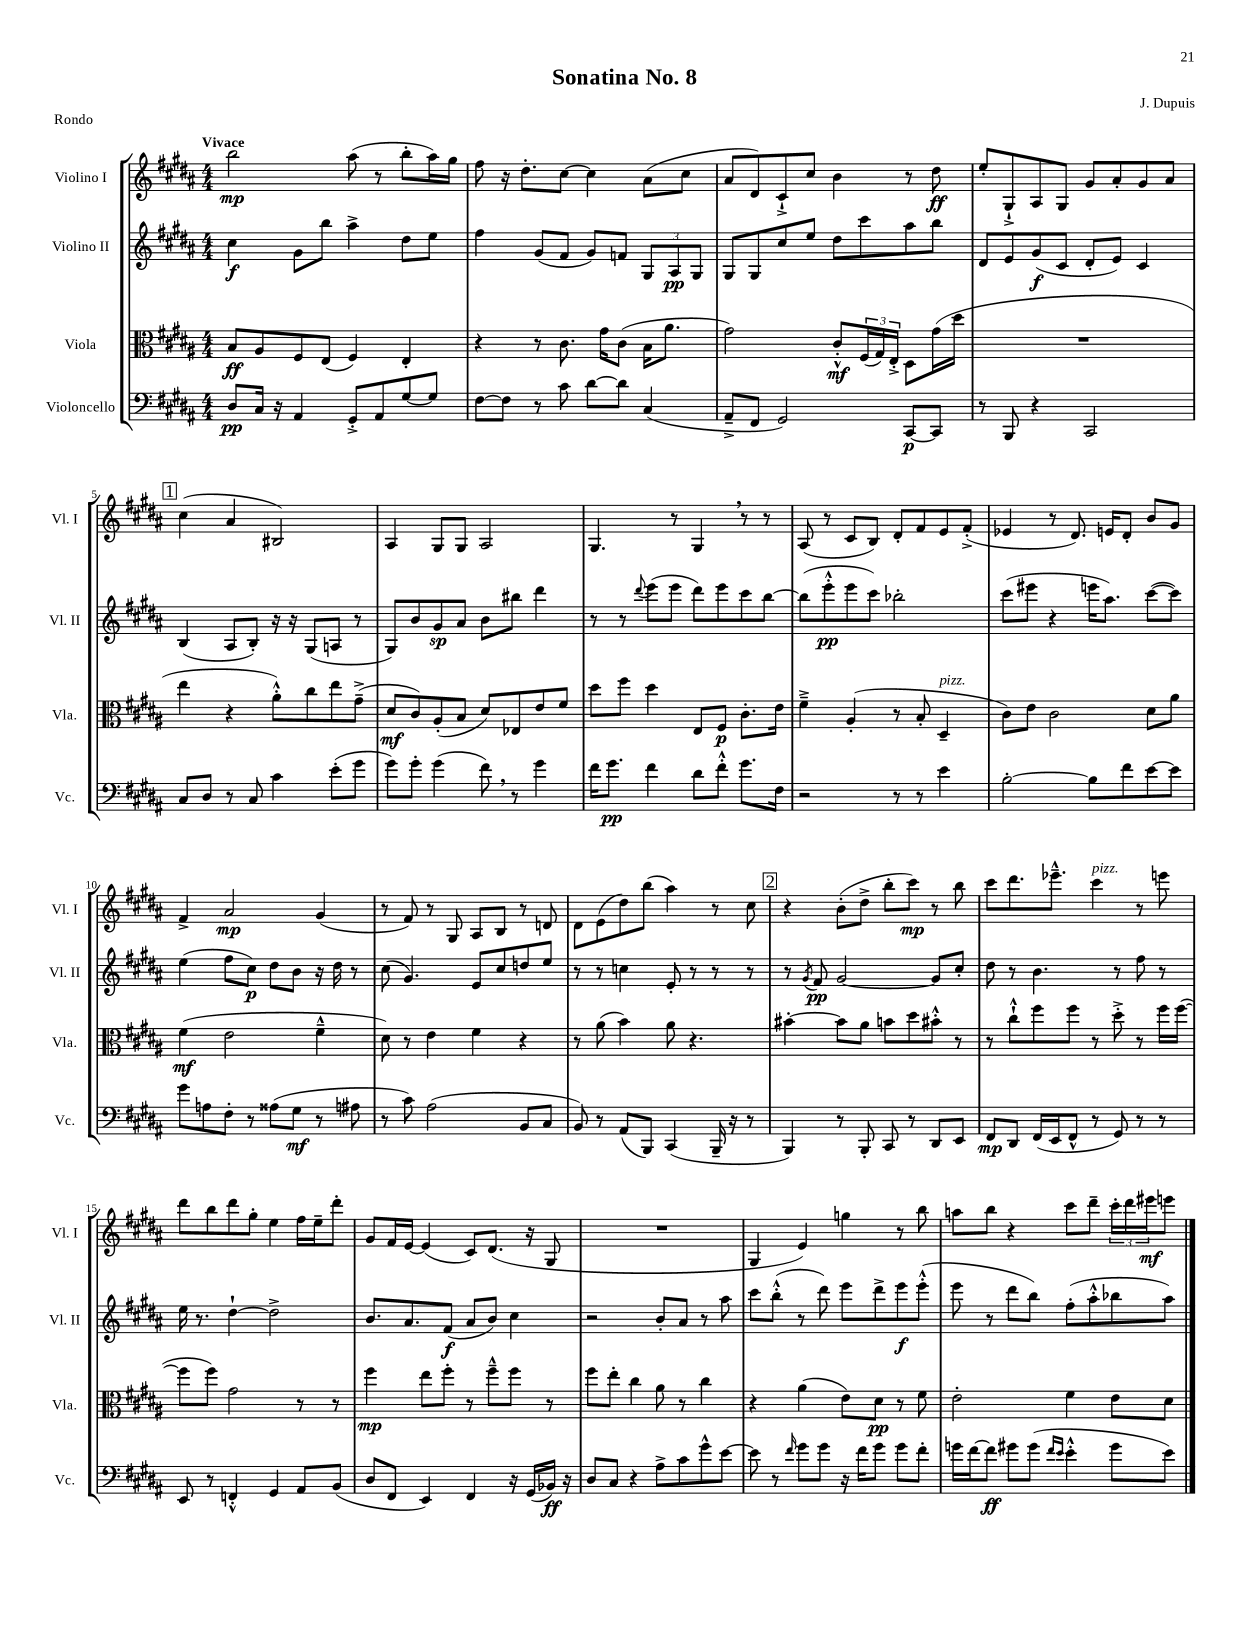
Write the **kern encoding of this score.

**kern	**dynam	**kern	**dynam	**kern	**dynam	**kern	**dynam
*part4	*part4	*part3	*part3	*part2	*part2	*part1	*part1
*staff4	*staff4	*staff3	*staff3	*staff2	*staff2	*staff1	*staff1
*I"Violoncello	*	*I"Viola	*	*I"Violino II	*	*I"Violino I	*
*I'Vc.	*	*I'Vla.	*	*I'Vl. II	*	*I'Vl. I	*
*clefF4	*	*clefC3	*	*clefG2	*	*clefG2	*
*k[f#c#g#d#a#]	*	*k[f#c#g#d#a#]	*	*k[f#c#g#d#a#]	*	*k[f#c#g#d#a#]	*
*M4/4	*	*M4/4	*	*M4/4	*	*M4/4	*
=1	=1	=1	=1	=1	=1	=1	=1
!	!	!	!	!	!	!LO:TX:a:B:t=Vivace	!
8D#/L	pp	8B/L	ff	4cc#\	f	2bb\	mp
16C#/Jk	.	8A#/	.	.	.	.	.
16r	.	.	.	.	.	.	.
4AA#/	.	8F#/	.	8g#\L	.	.	.
.	.	(8E/J	.	8bb\J	.	.	.
8GG#'^/L	.	4F#/)	.	4aa#^\	.	(8aa#\	.
8AA#/	.	.	.	.	.	8r	.
[8G#/	.	4E'/	.	8dd#\L	.	8bb'\L	.
8G#/J]	.	.	.	8ee\J	.	16aa#\L)	.
.	.	.	.	.	.	16gg#\JJ	.
=2	=2	=2	=2	=2	=2	=2	=2
[8F#\L	.	4r	.	4ff#\	.	8ff#\	.
8F#\J]	.	.	.	.	.	16r	.
.	.	.	.	.	.	8.dd#'\L	.
8r	.	8r	.	(8g#/L	.	.	.
8c#\	.	8.c#\	.	8f#/J	.	[8cc#\J	.
[8d#\L	.	.	.	8g#/L)	.	4cc#\]	.
.	.	16g#\KL	.	.	.	.	.
8d#\J]	.	(8c#\J	.	8fn/J	.	.	.
(4C#/	.	16B\KL	.	12G#/L	.	(8a#\L	.
.	.	8.a#\J	.	.	.	.	.
.	.	.	.	12A#/	pp	.	.
.	.	.	.	.	.	8cc#\J	.
.	.	.	.	12G#/J	.	.	.
=3	=3	=3	=3	=3	=3	=3	=3
8AA#~^/L	.	2g#\)	.	8G#/L	.	8a#/L	.
8FF#/J	.	.	.	8G#/	.	8d#/)	.
2GG#/)	.	.	.	8cc#/	.	8c#`^/	.
.	.	.	.	8ee/J	.	8cc#/J	.
.	.	8c#'^^/L	mf	8dd#\L	.	4b\	.
.	.	(24F#/L	.	8ccc#\	.	.	.
.	.	24G#/)	.	.	.	.	.
.	.	24E'^/JJ	.	.	.	.	.
[8CC#/L	p	8D#\L	.	8aa#\	.	8r	.
8CC#/J]	.	(16g#\L	.	8bb\J	.	8dd#\	ff
.	.	16dd#\JJ	.	.	.	.	.
=4	=4	=4	=4	=4	=4	=4	=4
8r	.	1r	.	8d#/L	.	8ee'/L	.
8BBB/	.	.	.	8e/	.	8G#`^/	.
4r	.	.	.	(8g#/	f	8A#/	.
.	.	.	.	8c#/J	.	8G#/J	.
2CC#/	.	.	.	8d#'/L	.	8g#/L	.
.	.	.	.	8e/J)	.	8a#'/	.
.	.	.	.	4c#/	.	8g#/	.
.	.	.	.	.	.	8a#/J	.
!!LO:LB:g=z
!!LO:REH:place=s1:t=1
=5	=5	=5	=5	=5	=5	=5	=5
8C#/L	.	4ee\	.	(4B/	.	(4cc#\	.
8D#/J	.	.	.	.	.	.	.
8r	.	4r	.	8A#/L	.	4a#/	.
8C#/	.	.	.	8B'/J)	.	.	.
4c#\	.	8a#'^^\L)	.	16r	.	2B#X/)	.
.	.	.	.	16r	.	.	.
.	.	8cc#\	.	(8G#/L	.	.	.
(8e'\L	.	8ee\	.	8An/J	.	.	.
8g#\J	.	(8g#~^\J	.	8r	.	.	.
=6	=6	=6	=6	=6	=6	=6	=6
8g#\L)	.	8d#/L	mf	8G#/L)	.	4A#/	.
8g#'\J	.	8c#/)	.	8b/	.	.	.
(4g#\	.	(8A#'/	.	8g#/	sp	8G#/L	.
.	.	8B/J	.	8a#/J	.	8G#/J	.
8f#,\)	.	8d#/L)	.	8b\L	.	2A#/	.
8r	.	8E-X/	.	8bb#X\J	.	.	.
4g#\	.	8e/	.	4ddd#\	.	.	.
.	.	8f#/J	.	.	.	.	.
=7	=7	=7	=7	=7	=7	=7	=7
16f#\KL	.	8dd#\L	.	8r	.	4.G#/	.
8.g#\J	pp	.	.	.	.	.	.
.	.	8ff#\J	.	8r	.	.	.
.	.	.	.	8qqddd#/	.	.	.
4f#\	.	4dd#\	.	(8eee\L	.	.	.
.	.	.	.	8eee\J	.	8r	.
8d#\L	.	8E/L	.	8ddd#\L)	.	4G#,/	.
8f#'^^\J	.	8F#/J	p	8eee\	.	.	.
8.g#\L	.	8.c#'\L	.	8ccc#\	.	8r	.
.	.	.	.	[8bb\J	.	8r	.
16F#\Jk	.	16e\Jk	.	.	.	.	.
=8	=8	=8	=8	=8	=8	=8	=8
2r	.	4f#~^\	.	(8bb\L]	.	(8A#/	.
.	.	.	.	8eee'^^\	pp	8r	.
.	.	(4A#'/	.	8eee\	.	8c#/L	.
.	.	.	.	8ccc#\J)	.	8B/J)	.
8r	.	8r	.	2bb-X'\	.	8d#'/L	.
8r	.	8B'/	.	.	.	8f#/	.
!	!	!LO:TX:a:i:t=pizz.	!	!	!	!	!
4e\	.	4D#~/	.	.	.	8e/	.
.	.	.	.	.	.	(8f#'^/J	.
=9	=9	=9	=9	=9	=9	=9	=9
[2B'\	.	8c#\L)	.	(8ccc#\L	.	4e-X/	.
.	.	8e\J	.	8eee#X\J	.	.	.
.	.	2c#\	.	4r	.	8r	.
.	.	.	.	.	.	8.d#/)	.
8B\L]	.	.	.	16eeen\KL	.	.	.
.	.	.	.	8.aa#\J)	.	16en/KL	.
8f#\	.	.	.	.	.	8d#'/J	.
[8e\	.	8d#\L	.	([8ccc#\L	.	8b/L	.
8e\J]	.	8a#\J	.	8ccc#\J])	.	8g#/J	.
!!LO:LB:g=z
=10	=10	=10	=10	=10	=10	=10	=10
8g#\L	.	(4f#\	mf	(4ee\	.	4f#^/	.
8An\	.	.	.	.	.	.	.
8F#'\J	.	2e\	.	8ff#\L	.	2a#/	mp
8r	.	.	.	8cc#\J)	p	.	.
(8A##X\L	.	.	.	8dd#\L	.	.	.
8G#\J	mf	.	.	8b\J	.	.	.
8r	.	4f#~^^\	.	16r	.	(4g#/	.
.	.	.	.	16dd#\	.	.	.
8A#X\	.	.	.	8r	.	.	.
=11	=11	=11	=11	=11	=11	=11	=11
8r	.	8d#\)	.	(8cc#\	.	8r	.
8c#\)	.	8r	.	4.g#/)	.	8f#/)	.
(2A#\	.	4e\	.	.	.	8r	.
.	.	.	.	.	.	8G#/	.
.	.	4f#\	.	8e/L	.	8A#/L	.
.	.	.	.	8cc#/	.	8B/J	.
8BB/L	.	4r	.	8ddn/	.	8r	.
8C#/J	.	.	.	8ee/J	.	8dn/	.
=12	=12	=12	=12	=12	=12	=12	=12
8BB/)	.	8r	.	8r	.	8d#\L	.
8r	.	(8a#\	.	8r	.	(8e\	.
(8AA#/L	.	4b\)	.	4ccn\	.	8dd#\)	.
8BBB/J)	.	.	.	.	.	(8bb\J	.
(4CC#/	.	8a#\	.	8e'/	.	4aa#\)	.
.	.	4.r	.	8r	.	.	.
16BBB~/	.	.	.	8r	.	8r	.
16r	.	.	.	.	.	.	.
8r	.	.	.	8r	.	8cc#\	.
!!LO:REH:place=s1:t=2
=13	=13	=13	=13	=13	=13	=13	=13
4BBB/)	.	[4b#X'\	.	8r	.	4r	.
.	.	.	.	8qg#/	.	.	.
.	.	.	.	8f#/	pp	.	.
8r	.	8b#\L]	.	[2g#/	.	(8b'\L	.
8BBB'/	.	8a#\J	.	.	.	8dd#^\J	.
8CC#/	.	8bn\L	.	.	.	8bb'\L	.
8r	.	8dd#\	.	.	.	8ccc#\J)	mp
8DD#/L	.	8b#X'^^\J	.	8g#/L]	.	8r	.
8EE/J	.	8r	.	8cc#'/J	.	8bb\	.
=14	=14	=14	=14	=14	=14	=14	=14
8FF#/L	mp	8r	.	8dd#\	.	8ccc#\L	.
8DD#/J	.	8cc#`^^\L	.	8r	.	8.ddd#\	.
(16FF#/LL	.	8ff#\	.	4.b\	.	.	.
16EE/J	.	.	.	.	.	8.eee-X~^^\J	.
8FF#^^/J	.	8ff#\J	.	.	.	.	.
!	!	!	!	!	!	!LO:TX:a:i:t=pizz.	!
8r	.	8r	.	.	.	4ccc#\	.
8GG#/)	.	8dd#'^\	.	8r	.	.	.
8r	.	8r	.	8ff#\	.	8r	.
8r	.	16ff#\LL	.	8r	.	8eeen\	.
.	.	([16ff#\JJ	.	.	.	.	.
!!LO:LB:g=z
=15	=15	=15	=15	=15	=15	=15	=15
8EE/	.	8ff#\L]	.	16ee\	.	8ddd#\L	.
.	.	.	.	8.r	.	.	.
8r	.	8ff#\J)	.	.	.	8bb\	.
4FFn'^^/	.	2g#\	.	[4dd#`\	.	8ddd#\	.
.	.	.	.	.	.	8gg#'\J	.
4GG#/	.	.	.	2dd#^\]	.	4ee\	.
8AA#/L	.	8r	.	.	.	16ff#\LL	.
.	.	.	.	.	.	16ee~\J	.
(8BB/J	.	8r	.	.	.	8ddd#'\J	.
=16	=16	=16	=16	=16	=16	=16	=16
8D#/L	.	4ff#\	mp	8.b/L	.	8g#/L	.
8FF#/J	.	.	.	.	.	16f#/L	.
.	.	.	.	8.a#/	.	[16e/JJ	.
4EE/)	.	8ee\L	.	.	.	(4e/]	.
.	.	8ff#'\J	.	(8f#/J	f	.	.
4FF#/	.	8r	.	8a#/L	.	8c#/L)	.
.	.	8ff#~^^\L	.	8b/J)	.	(8.d#/J	.
16r	.	8ff#\J	.	4cc#\	.	.	.
(16GG#/LL	.	.	.	.	.	16r	.
16BB-X/JJ)	ff	8r	.	.	.	8G#/	.
16r	.	.	.	.	.	.	.
=17	=17	=17	=17	=17	=17	=17	=17
8D#/L	.	8ff#\L	.	2r	.	1r	.
8C#/J	.	8ee'\J	.	.	.	.	.
4r	.	4cc#\	.	.	.	.	.
8A#^\L	.	8a#\	.	8b'/L	.	.	.
8c#\	.	8r	.	8a#/J	.	.	.
8g#^^\	.	4cc#\	.	8r	.	.	.
[8e\J	.	.	.	8aa#\	.	.	.
=18	=18	=18	=18	=18	=18	=18	=18
8e\]	.	4r	.	8ccc#\L	.	4G#/	.
8r	.	.	.	(8bb'^^\J	.	.	.
16qqf#/	.	.	.	.	.	.	.
8g#\L	.	(4a#\	.	8r	.	4e/)	.
8g#\J	.	.	.	8ddd#\)	.	.	.
16r	.	8e\L)	.	8eee\L	.	4ggn\	.
16f#\KL	.	.	.	.	.	.	.
8g#\J	.	8d#\J	pp	8ddd#^\	.	.	.
8g#\L	.	8r	.	8eee\	f	8r	.
8f#'\J	.	8f#\	.	(8eee'^^\J	.	8bb\	.
=19	=19	=19	=19	=19	=19	=19	=19
16gn\LL	.	2e'\	.	8eee\	.	8aan\L	.
[16f#\J	.	.	.	.	.	.	.
8f#\J]	ff	.	.	8r	.	8bb\J	.
8g#X\L	.	.	.	8ddd#\L	.	4r	.
(8g#\J	.	.	.	8bb\J)	.	.	.
16qqf#/LL	.	.	.	.	.	.	.
16qqe/JJ	.	.	.	.	.	.	.
4e'^^\	.	4f#\	.	(8ff#'\L	.	8ccc#\L	.
.	.	.	.	8aa#'^^\	.	8ddd#~\J	.
8g#\L	.	8e\L	.	8bb-X\	.	24ccc#'\LL	.
.	.	.	.	.	.	24ddd#\	.
.	.	.	.	.	.	24eee#X\J	mf
8e\J)	.	8d#\J	.	8aa#\J)	.	8eeen\J	.
==	==	==	==	==	==	==	==
*-	*-	*-	*-	*-	*-	*-	*-
